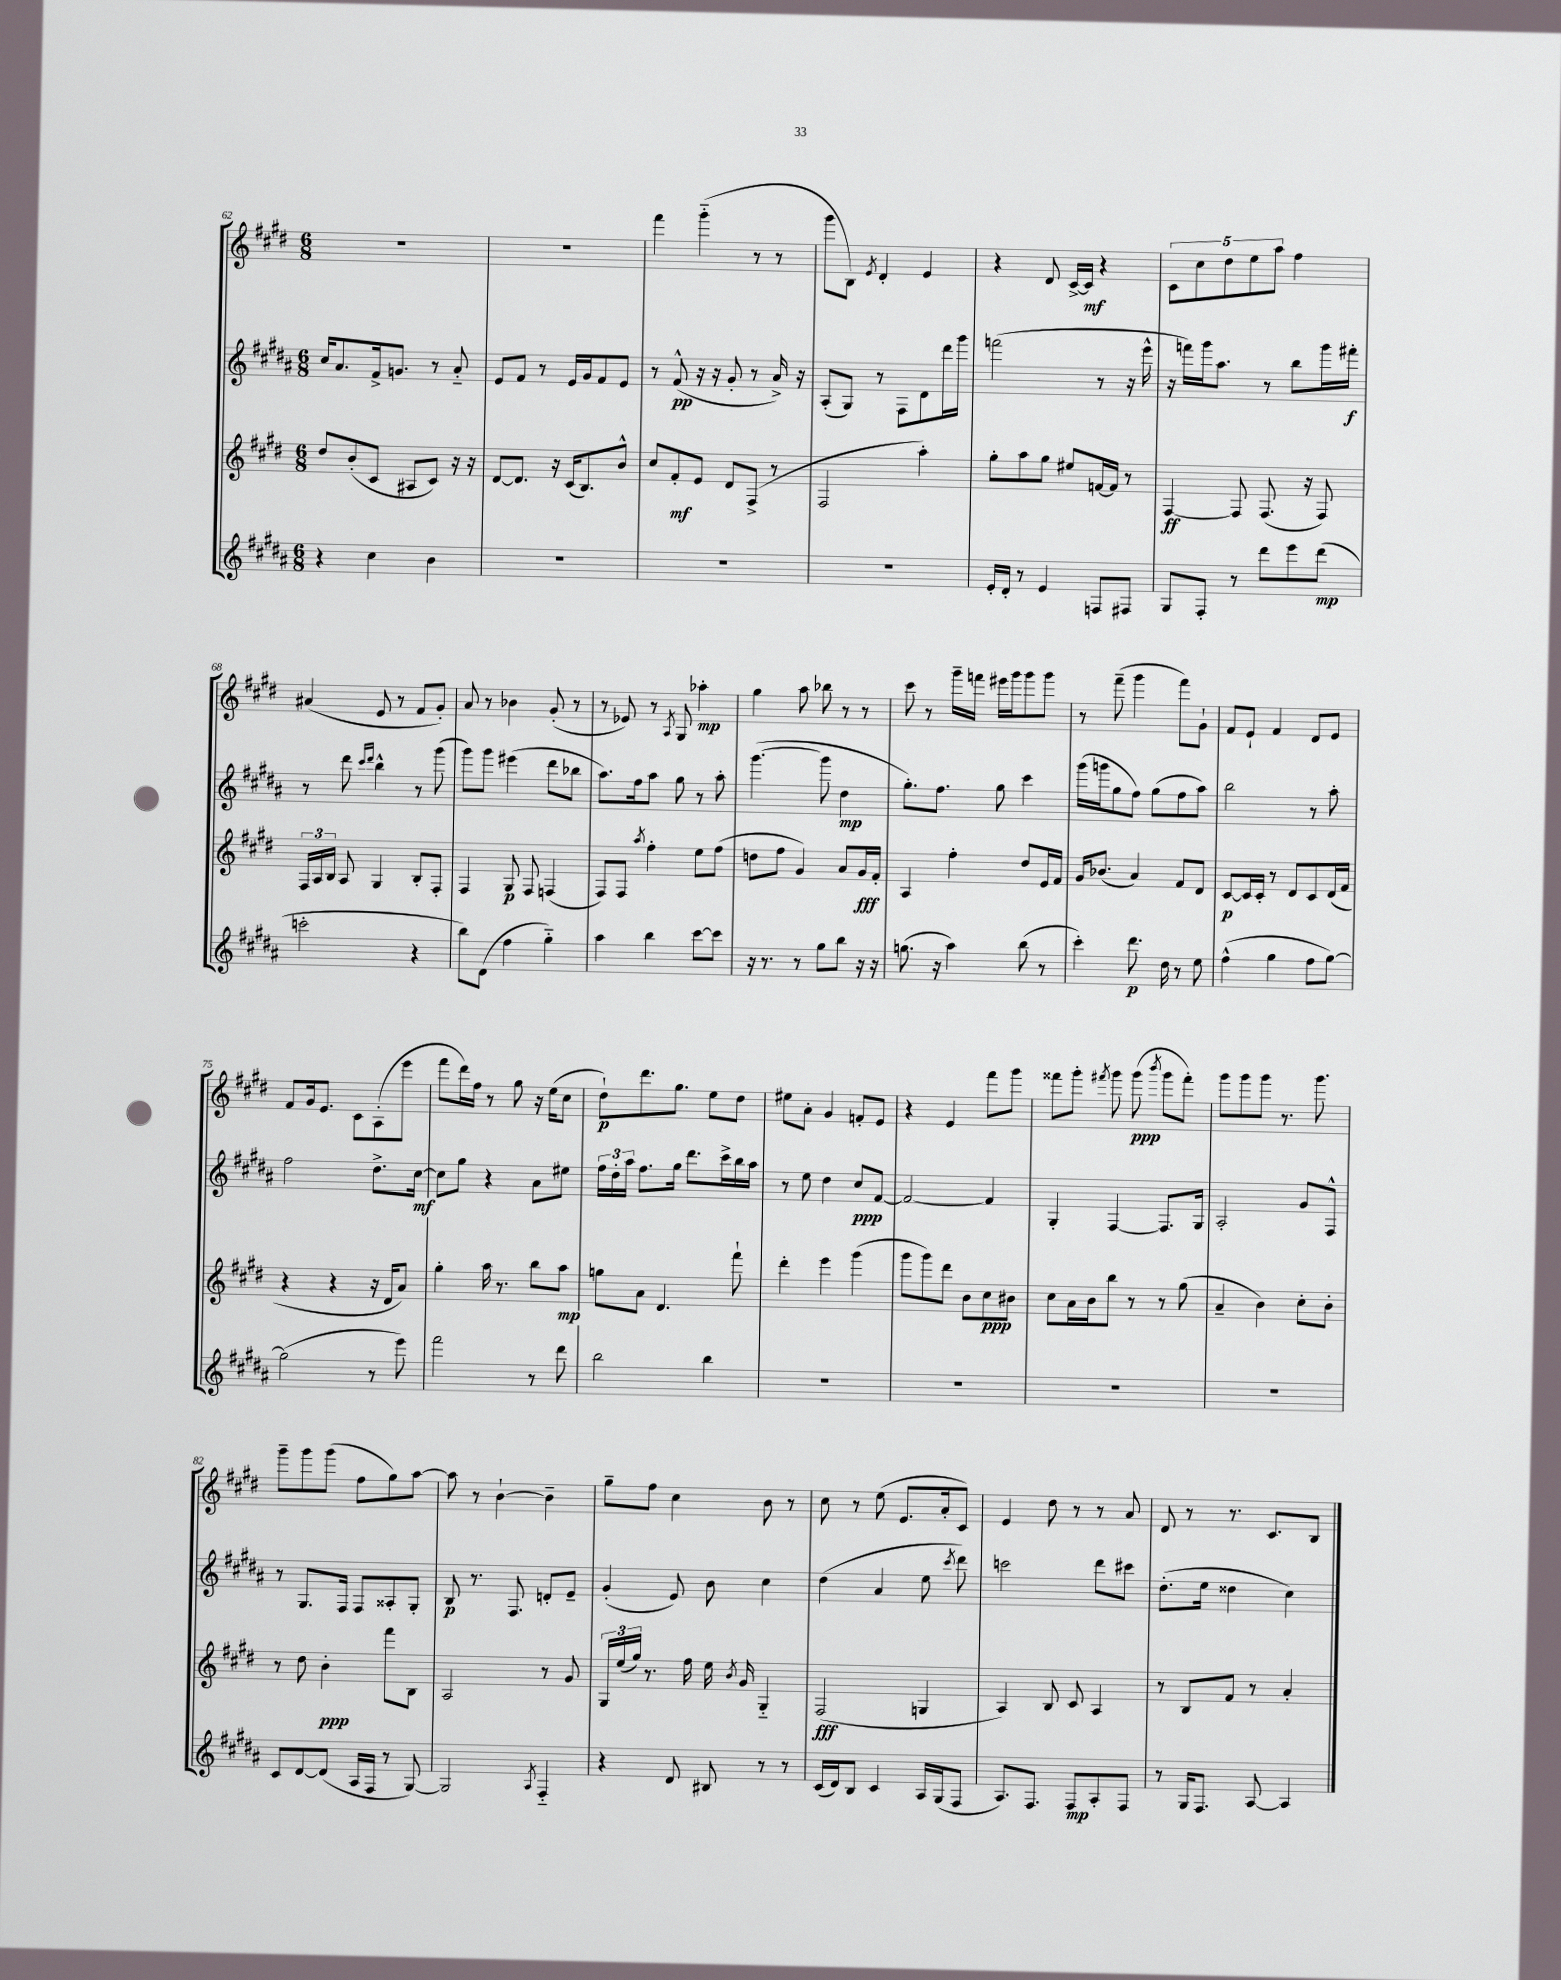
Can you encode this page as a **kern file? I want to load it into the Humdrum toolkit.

**kern	**dynam	**kern	**dynam	**kern	**dynam	**kern	**dynam
*part4	*part4	*part3	*part3	*part2	*part2	*part1	*part1
*staff4	*staff4	*staff3	*staff3	*staff2	*staff2	*staff1	*staff1
*clefG2	*	*clefG2	*	*clefG2	*	*clefG2	*
*k[f#c#g#d#a#]	*	*k[f#c#g#d#]	*	*k[f#c#g#d#a#]	*	*k[f#c#g#d#]	*
*M6/8	*	*M6/8	*	*M6/8	*	*M6/8	*
=62	=62	=62	=62	=62	=62	=62	=62
4r	.	8dd#/L	.	16cc#/KL	.	2.r	.
.	.	.	.	8.a#/	.	.	.
.	.	(8b'/	.	.	.	.	.
4cc#\	.	8c#/J	.	16f#^/k	.	.	.
.	.	.	.	8.gn/J	.	.	.
.	.	8A#X/L	.	.	.	.	.
4b\	.	8c#/J)	.	8r	.	.	.
.	.	16r	.	8a#/	.	.	.
.	.	16r	.	.	.	.	.
=63	=63	=63	=63	=63	=63	=63	=63
2.r	.	[8d#/L	.	8e/L	.	2.r	.
.	.	8.d#/J]	.	8f#/J	.	.	.
.	.	.	.	8r	.	.	.
.	.	16r	.	.	.	.	.
.	.	(16c#/KL	.	16e/LL	.	.	.
.	.	8.B/)	.	16g#/J	.	.	.
.	.	.	.	8f#/	.	.	.
.	.	8b^^/J	.	8e/J	.	.	.
=64	=64	=64	=64	=64	=64	=64	=64
2.r	.	8cc#/L	.	8r	.	4fff#\	.
.	.	8f#'/	mf	(8f#^^/	pp	.	.
.	.	8e/J	.	16r	.	(4ggg#\	.
.	.	.	.	16r	.	.	.
.	.	8d#/L	.	8g#'/	.	.	.
.	.	(8F#^/J	.	8r	.	8r	.
.	.	8r	.	16a#^/)	.	8r	.
.	.	.	.	16r	.	.	.
=65	=65	=65	=65	=65	=65	=65	=65
2.r	.	2F#/	.	(8A#'/L	.	8ggg#\L	.
.	.	.	.	8G#/J)	.	8B\J)	.
.	.	.	.	.	.	8qe/	.
.	.	.	.	8r	.	4d#'/	.
.	.	.	.	8F#\L	.	.	.
.	.	4aa'\)	.	8d#\	.	4e/	.
.	.	.	.	16ddd#\L	.	.	.
.	.	.	.	16ggg#\JJ	.	.	.
=66	=66	=66	=66	=66	=66	=66	=66
16e'/LL	.	8gg#'\L	.	(2fffn\	.	4r	.
16d#'/JJ	.	.	.	.	.	.	.
8r	.	8aa\	.	.	.	.	.
4e/	.	8gg#\J	.	.	.	8d#/	.
.	.	8ee#X/L	.	.	.	[16c#^/LL	.
.	.	.	.	.	.	16c#/JJ]	mf
8Fn/L	.	[16fn/L	.	8r	.	4r	.
.	.	16f/JJ]	.	.	.	.	.
8F#X/J	.	8r	.	16r	.	.	.
.	.	.	.	16eee^^\	.	.	.
=67	=67	=67	=67	=67	=67	=67	=67
8G#/L	.	[4F#/	ff	16r	.	10c#\L	.
.	.	.	.	16fffn\LL)	.	.	.
.	.	.	.	.	.	10cc#\	.
8F#'/J	.	.	.	16ggg#\J	.	.	.
.	.	.	.	8.aa#\J	.	.	.
.	.	.	.	.	.	10dd#\	.
8r	.	8F#/]	.	.	.	.	.
.	.	.	.	.	.	10ee\	.
8ddd#\L	.	(8.F#/	.	8r	.	.	.
.	.	.	.	.	.	10aa\J	.
8eee\	.	.	.	8bb\L	.	4ff#\	.
.	.	16r	.	.	.	.	.
(8ddd#\J	mp	8F#/)	.	16ggg#\L	.	.	.
.	.	.	.	16fff#X'\JJ	f	.	.
!!LO:LB:g=z
=68	=68	=68	=68	=68	=68	=68	=68
2cccn'\	.	24F#/LL	.	8r	.	(4a#X/	.
.	.	24A/	.	.	.	.	.
.	.	24B/JJ	.	.	.	.	.
.	.	8A/	.	8ddd#\	.	.	.
.	.	.	.	16qqccc#/LL	.	.	.
.	.	.	.	16qqddd#/JJ	.	.	.
.	.	4G#/	.	4bb^^\	.	8e/	.
.	.	.	.	.	.	8r	.
4r	.	8B'/L	.	8r	.	8f#/L	.
.	.	8F#'/J	.	(8ggg#\	.	8g#'/J)	.
=69	=69	=69	=69	=69	=69	=69	=69
8bb\L)	.	4F#/	.	8ggg#\L)	.	8a/	.
(8d#\J	.	.	.	8ggg#\J	.	8r	.
4ff#\	.	8G#/	p	(4eee#X\	.	4b-X\	.
.	.	8F#/	.	.	.	.	.
4gg#\)	.	(4Fn/	.	8ddd#\L	.	(8g#'/	.
.	.	.	.	8bb-X\J	.	8r	.
=70	=70	=70	=70	=70	=70	=70	=70
4aa#\	.	8F#/L)	.	8.aa#\L)	.	8r	.
.	.	8F#/J	.	.	.	8e-X/)	.
.	.	.	.	16ff#\k	.	.	.
.	.	8qaa/	.	.	.	.	.
4bb\	.	4ff#'\	.	8aa#\J	.	8r	.
.	.	.	.	.	.	8qA/	.
.	.	.	.	8gg#\	.	8G#/	.
[8ccc#\L	.	8ee\L	.	8r	.	4aa-X'\	mp
8ccc#\J]	.	(8ff#\J	.	8aa#'\	.	.	.
=71	=71	=71	=71	=71	=71	=71	=71
16r	.	8ddn\L	.	([4.ggg#\	.	4gg#\	.
8.r	.	.	.	.	.	.	.
.	.	8ff#\J	.	.	.	.	.
8r	.	4g#/)	.	.	.	8aa\	.
8gg#\L	.	.	.	8ggg#\]	.	8bb-X\	.
8bb\J	.	8a/L	.	4dd#\	mp	8r	.
16r	.	16g#/L	fff	.	.	8r	.
16r	.	16f#'/JJ	.	.	.	.	.
=72	=72	=72	=72	=72	=72	=72	=72
(8.ggn\	.	4A/	.	8.gg#'\L)	.	8ccc#\	.
.	.	.	.	.	.	8r	.
16r	.	.	.	8.ff#\J	.	.	.
4aa#\)	.	4ff#'\	.	.	.	16ggg#~\LL	.
.	.	.	.	.	.	16fffn\JJ	.
.	.	.	.	8gg#\	.	16eee#X\LL	.
.	.	.	.	.	.	16ggg#\J	.
(8bb\	.	8dd#/L	.	4ccc#\	.	8ggg#\	.
8r	.	16e/L	.	.	.	8ggg#\J	.
.	.	16f#/JJ	.	.	.	.	.
=73	=73	=73	=73	=73	=73	=73	=73
4ccc#'\)	.	16g#/KL	.	(16ggg#\LL	.	8r	.
.	.	(8.b-X/J	.	16gggn\J	.	.	.
.	.	.	.	8gg#\	.	(8fff#~\	.
8.ddd#\	p	4a/)	.	8ff#\J)	.	4ggg#\	.
.	.	.	.	(8gg#\L	.	.	.
16dd#\	.	.	.	.	.	.	.
8r	.	8f#/L	.	8ff#\	.	8fff#\L)	.
8ee\	.	8d#/J	.	8aa#\J)	.	8g#`\J	.
=74	=74	=74	=74	=74	=74	=74	=74
(4ff#^^\	.	[8c#/L	p	2bb\	.	8f#/L	.
.	.	16c#/L]	.	.	.	8e`/J	.
.	.	16c#'/JJ	.	.	.	.	.
4gg#\	.	8r	.	.	.	4f#/	.
.	.	8d#/L	.	.	.	.	.
8ff#\L	.	8c#/	.	8r	.	8d#/L	.
[8gg#\J)	.	(16d#/L	.	8aa#'\	.	8e/J	.
.	.	16f#/JJ	.	.	.	.	.
!!LO:LB:g=z
=75	=75	=75	=75	=75	=75	=75	=75
(2gg#\]	.	4r	.	2ff#\	.	8f#/L	.
.	.	.	.	.	.	16g#/k	.
.	.	.	.	.	.	8.e/J	.
.	.	4r	.	.	.	.	.
.	.	.	.	.	.	8c#\L	.
8r	.	16r	.	8.dd#^\L	.	(8A'\	.
.	.	16d#/KL	.	.	.	.	.
8eee\)	.	8a/J)	.	.	.	8eee\J	.
.	.	.	.	[16cc#\Jk	mf	.	.
=76	=76	=76	=76	=76	=76	=76	=76
2fff#\	.	4gg#'\	.	8cc#\L]	.	8fff#\L	.
.	.	.	.	8gg#\J	.	16ddd#\L)	.
.	.	.	.	.	.	16ff#\JJ	.
.	.	16aa\	.	4r	.	8r	.
.	.	8.r	.	.	.	.	.
.	.	.	.	.	.	8gg#\	.
8r	.	8bb\L	.	8a#\L	.	16r	.
.	.	.	.	.	.	(16ee\KL	.
8ddd#\	.	8aa\J	mp	8ee#X\J	.	8cc#\J	.
=77	=77	=77	=77	=77	=77	=77	=77
2bb\	.	8ggn\L	.	24ff#\LL	.	8dd#`\L)	p
.	.	.	.	24dd#'\	.	.	.
.	.	.	.	24aa#\JJ	.	.	.
.	.	8a\J	.	8.ff#\L	.	8.ddd#\	.
.	.	4.d#/	.	.	.	.	.
.	.	.	.	16gg#\Jk	.	8.gg#\J	.
.	.	.	.	8.ddd#\L	.	.	.
4bb\	.	.	.	.	.	8ee\L	.
.	.	.	.	16ccc#^\L	.	.	.
.	.	8fff#`\	.	16bb\	.	8dd#\J	.
.	.	.	.	16aa#\JJ	.	.	.
=78	=78	=78	=78	=78	=78	=78	=78
2.r	.	4ddd#'\	.	8r	.	8ee#X\L	.
.	.	.	.	8ee\	.	8a'\J	.
.	.	4eee\	.	4dd#\	.	4g#/	.
.	.	(4ggg#\	.	8cc#/L	ppp	8fn'/L	.
.	.	.	.	[8f#/J	.	8e/J	.
=79	=79	=79	=79	=79	=79	=79	=79
2.r	.	8ggg#\L	.	2f#/_	.	4r	.
.	.	8ggg#\)	.	.	.	.	.
.	.	8ddd#\J	.	.	.	4e/	.
.	.	8b\L	.	.	.	.	.
.	.	8cc#\	ppp	4f#/]	.	8fff#\L	.
.	.	8b#X\J	.	.	.	8ggg#\J	.
=80	=80	=80	=80	=80	=80	=80	=80
2.r	.	8cc#\L	.	4G#'/	.	8fff##X\L	.
.	.	16a\L	.	.	.	8ggg#'\J	.
.	.	16b\J	.	.	.	.	.
.	.	.	.	.	.	8qfff#X/	.
.	.	8bb\J	.	[4F#/	.	8ggg#\	.
.	.	8r	.	.	.	(8ggg#\	ppp
.	.	.	.	.	.	8qbbb/	.
.	.	8r	.	8.F#/L]	.	8ggg#\L	.
.	.	(8gg#\	.	.	.	8fff#'\J)	.
.	.	.	.	16G#/Jk	.	.	.
=81	=81	=81	=81	=81	=81	=81	=81
2.r	.	4a~/	.	2A#'/	.	8ggg#\L	.
.	.	.	.	.	.	8ggg#\	.
.	.	4b\)	.	.	.	8ggg#\J	.
.	.	.	.	.	.	8.r	.
.	.	8cc#'\L	.	8g#/L	.	.	.
.	.	.	.	.	.	8.ggg#\	.
.	.	8b'\J	.	8F#^^/J	.	.	.
!!LO:LB:g=z
=82	=82	=82	=82	=82	=82	=82	=82
8c#/L	.	8r	.	8r	.	8ggg#~\L	.
[8d#/	.	8dd#\	.	8.G#/L	.	8ggg#\	.
(8d#/J]	.	4b'\	ppp	.	.	(8ggg#\J	.
.	.	.	.	16F#/Jk	.	.	.
16A#/LL	.	.	.	8F#/L	.	8ff#\L	.
16F#/JJ	.	.	.	.	.	.	.
8r	.	8fff#\L	.	8A##X'/	.	8gg#\)	.
[8G#/)	.	8B\J	.	8G#'/J	.	[8aa\J	.
=83	=83	=83	=83	=83	=83	=83	=83
2G#/]	.	2A/	.	8B/	p	8aa\]	.
.	.	.	.	8.r	.	8r	.
.	.	.	.	.	.	[4b`\	.
.	.	.	.	8.F#/	.	.	.
8qA#/	.	.	.	.	.	.	.
4F#/	.	8r	.	8dn'/L	.	4b~\]	.
.	.	8g#/	.	8e~/J	.	.	.
=84	=84	=84	=84	=84	=84	=84	=84
4r	.	24G#/LL	.	(4g#'/	.	8gg#~\L	.
.	.	(24ee/	.	.	.	.	.
.	.	24gg#/JJ)	.	.	.	.	.
.	.	8.r	.	.	.	8ff#\J	.
8d#/	.	.	.	8e/)	.	4cc#\	.
.	.	16ff#\	.	.	.	.	.
8B#X/	.	16ee\	.	8b\	.	.	.
.	.	8qb/	.	.	.	.	.
.	.	16g#/	.	.	.	.	.
8r	.	4G#/	.	4cc#\	.	8b\	.
8r	.	.	.	.	.	8r	.
=85	=85	=85	=85	=85	=85	=85	=85
(16c#/LL	.	(2F#/	fff	(4dd#\	.	8cc#\	.
16d#/J)	.	.	.	.	.	.	.
8B/J	.	.	.	.	.	8r	.
4c#/	.	.	.	4a#/	.	(8ee\	.
.	.	.	.	.	.	8.e/L	.
16A#/LL	.	4Gn/	.	8ee\	.	.	.
(16G#/J	.	.	.	.	.	16a'/k	.
.	.	.	.	8qccc#/	.	.	.
8F#/J	.	.	.	8ddd#\)	.	8c#/J)	.
=86	=86	=86	=86	=86	=86	=86	=86
8.A#/L)	.	4A/)	.	2cccn\	.	4e/	.
8.F#/J	.	.	.	.	.	.	.
.	.	8B/	.	.	.	8dd#\	.
8F#/L	mp	8c#/	.	.	.	8r	.
8A#'/	.	4A/	.	8ddd#\L	.	8r	.
8F#/J	.	.	.	8ccc#X\J	.	8a/	.
=87	=87	=87	=87	=87	=87	=87	=87
8r	.	8r	.	(8.dd#'\L	.	8d#/	.
16G#/KL	.	8B/L	.	.	.	8r	.
8.F#/J	.	.	.	16ee\Jk	.	.	.
.	.	8f#/J	.	4dd##X\	.	8.r	.
[8A#/	.	8r	.	.	.	.	.
.	.	.	.	.	.	8.c#/L	.
4A#/]	.	4a'/	.	4cc#\)	.	.	.
.	.	.	.	.	.	8B/J	.
==	==	==	==	==	==	==	==
*-	*-	*-	*-	*-	*-	*-	*-
